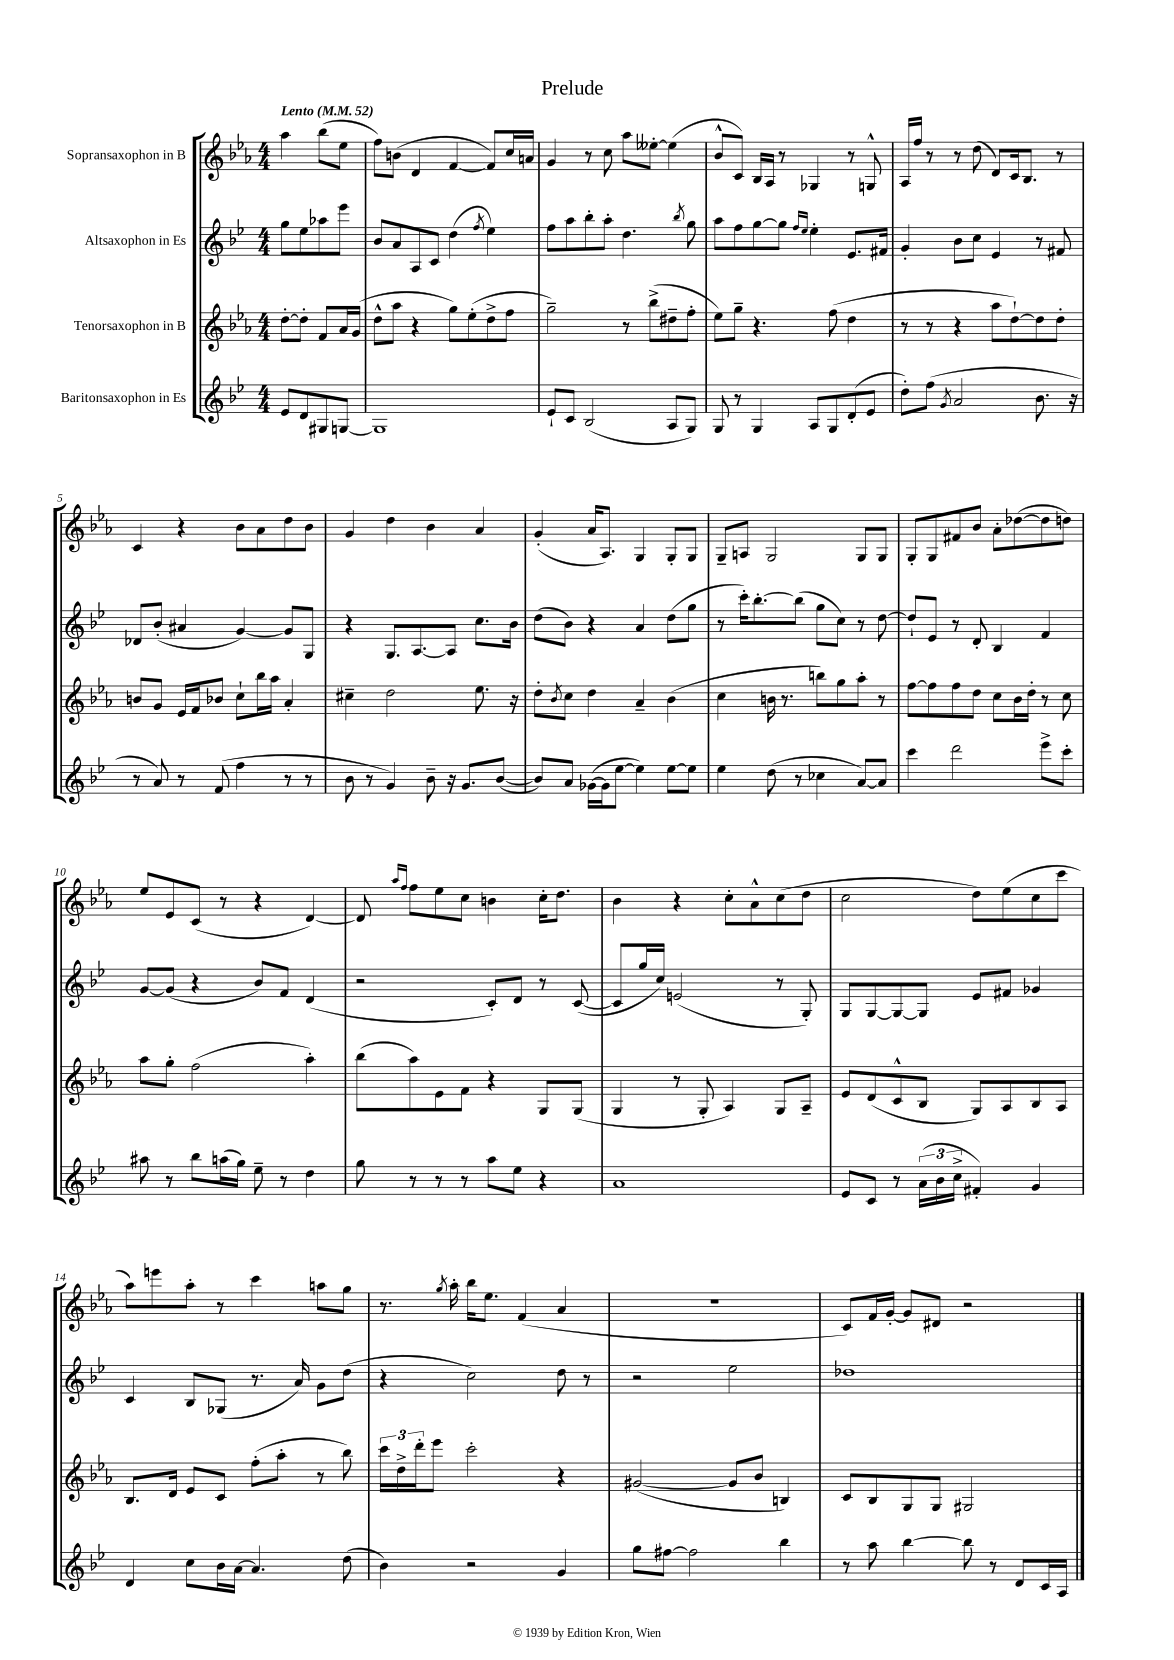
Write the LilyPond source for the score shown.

\header { title = "Prelude" }
<<
\new StaffGroup <<
\new Staff = "s0" \with { instrumentName = "Sopransaxophon in B" } {
    \clef treble \key ees \major \numericTimeSignature \time 4/4 \partial 2 \tempo "Lento" 4 = 52
    aes''4 bes''8( ees''8 |
    f''8) b'8( d'4 f'4~ f'8) c''16 a'16 |
    g'4 r8 c''8 aes''8 eeses''8~-. eeses''4( |
    bes'8-^ c'8) bes16 aes16 r8 ges4 r8 g8-^ |
    aes16 f''16 r8 r8 d''8( d'8) c'16 bes8. r8 |
    c'4 r4 bes'8 aes'8 d''8 bes'8 |
    g'4 d''4 bes'4 aes'4 |
    g'4-.( aes'16 aes8.) g4 g8-. g8 |
    g8-- a8 g2 g8 g8 |
    g8-. g8 fis'8 bes'8 aes'8-. des''8~( des''8 d''8) |
    ees''8 ees'8 c'8( r8 r4 d'4~) |
    d'8 \grace { aes''16 f''16 } f''8 ees''8 c''8 b'4 c''16-. d''8. |
    bes'4 r4 c''8-. aes'8-^ c''8( d''8 |
    c''2 d''8) ees''8( c''8 c'''8 |
    aes''8) e'''8 aes''8-. r8 c'''4 a''8 g''8 |
    r8. \acciaccatura { g''8 } aes''16-. bes''16 ees''8. f'4( aes'4 |
    R1 |
    c'8) f'16 g'16~-. g'8 dis'8 r2 \bar "|." |
}
\new Staff = "s1" \with { instrumentName = "Altsaxophon in Es" } {
    \clef treble \key bes \major \numericTimeSignature \time 4/4 \partial 2
    g''8 ees''8 aes''8 ees'''8 |
    bes'8 a'8 a8 c'8 d''4( \acciaccatura { f''8 } ees''4) |
    f''8 a''8 bes''8-. a''8-. d''4. \acciaccatura { bes''8 } g''8 |
    a''8 f''8 g''8~ g''8 \grace { f''16 ees''16 } ees''4-. ees'8. fis'16 |
    g'4-. bes'8 c''8 ees'4 r8 fis'8 |
    des'8 bes'8-.( ais'4 g'4~) g'8 g8 |
    r4 g8. a8.~ a8 c''8. bes'16 |
    d''8( bes'8) r4 a'4 d''8( g''8 |
    r8 c'''16-.) bes''8.~-. bes''8( g''8 c''8) r8 d''8~ |
    d''8-! ees'8 r8 d'8-. bes4 f'4 |
    g'8~ g'8( r4 bes'8) f'8 d'4( |
    r2 c'8-.) d'8 r8 c'8~( |
    c'8 g''16 c''16) e'2( r8 g8-.) |
    g8 g8~ g8~ g8 ees'8 fis'8 ges'4 |
    c'4 bes8 ges8( r8. a'16) g'8 d''8( |
    r4 c''2) d''8 r8 |
    r2 ees''2 |
    des''1 \bar "|." |
}
\new Staff = "s2" \with { instrumentName = "Tenorsaxophon in B" } {
    \clef treble \key ees \major \numericTimeSignature \time 4/4 \partial 2
    d''8~-. d''8-. f'8 aes'16 g'16( |
    d''8-^ aes''8 r4 g''8) ees''8-.( d''8-> f''8 |
    g''2--) r8 bes''8->( dis''8-- f''8-. |
    ees''8) g''8-- r4. f''8( d''4 |
    r8 r8 r4 aes''8 d''8~-!) d''8 d''8-. |
    b'8 g'8 ees'16 f'16 bes'8 c''8-! bes''16 aes''16 aes'4-. |
    cis''4-- d''2 ees''8. r16 |
    d''8-. \acciaccatura { bes'8 } c''8 d''4 aes'4-- bes'4( |
    c''4 b'16 r8. b''8) g''8 aes''8-. r8 |
    f''8~ f''8 f''8 d''8 c''8 bes'16 d''16-. r8 c''8 |
    aes''8 g''8-. f''2( aes''4-.) |
    bes''8( aes''8) ees'8 f'8 r4 g8 g8( |
    g4 r8 g8-. aes4) g8 aes8-- |
    ees'8 d'8( c'8-^ bes8 g8) aes8 bes8 aes8 |
    bes8. d'16 ees'8 c'8 f''8-.( aes''8-. r8 bes''8) |
    \tuplet 3/2 { c'''16 d''16-> d'''16-. } ees'''8 c'''2-. r4 |
    gis'2~( gis'8 bes'8 b4) |
    c'8 bes8 g8 g8 gis2 \bar "|." |
}
\new Staff = "s3" \with { instrumentName = "Baritonsaxophon in Es" } {
    \clef treble \key bes \major \numericTimeSignature \time 4/4 \partial 2
    ees'8 d'8 gis8 g8~ |
    g1 |
    ees'8-! c'8 bes2( a8 g8) |
    g8 r8 g4 a8 g8 d'8-.( ees'8 |
    d''8-.) f''8( \acciaccatura { g'8 } a'2 bes'8. r16 |
    r8 a'8) r8 f'8( f''4 r8 r8 |
    bes'8 r8 g'4) bes'8-- r16 g'8. bes'8~( |
    bes'8) a'8 ges'16~( ges'16 ees''8~ ees''4) ees''8~ ees''8 |
    ees''4 d''8( r8 ces''4 a'8~) a'8 |
    c'''4 d'''2 ees'''8-> c'''8-. |
    ais''8 r8 bes''8 a''16( g''16) ees''8-- r8 d''4 |
    g''8 r8 r8 r8 a''8 ees''8 r4 |
    a'1 |
    ees'8 c'8 r8 \tuplet 3/2 { a'16( bes'16 c''16-> } fis'4-.) g'4 |
    d'4 c''8 bes'16 a'16~ a'4. d''8( |
    bes'4) r2 g'4 |
    g''8 fis''8~ fis''2 bes''4 |
    r8 a''8 bes''4~ bes''8 r8 d'8 c'16 a16 \bar "|." |
}
>>
>>
